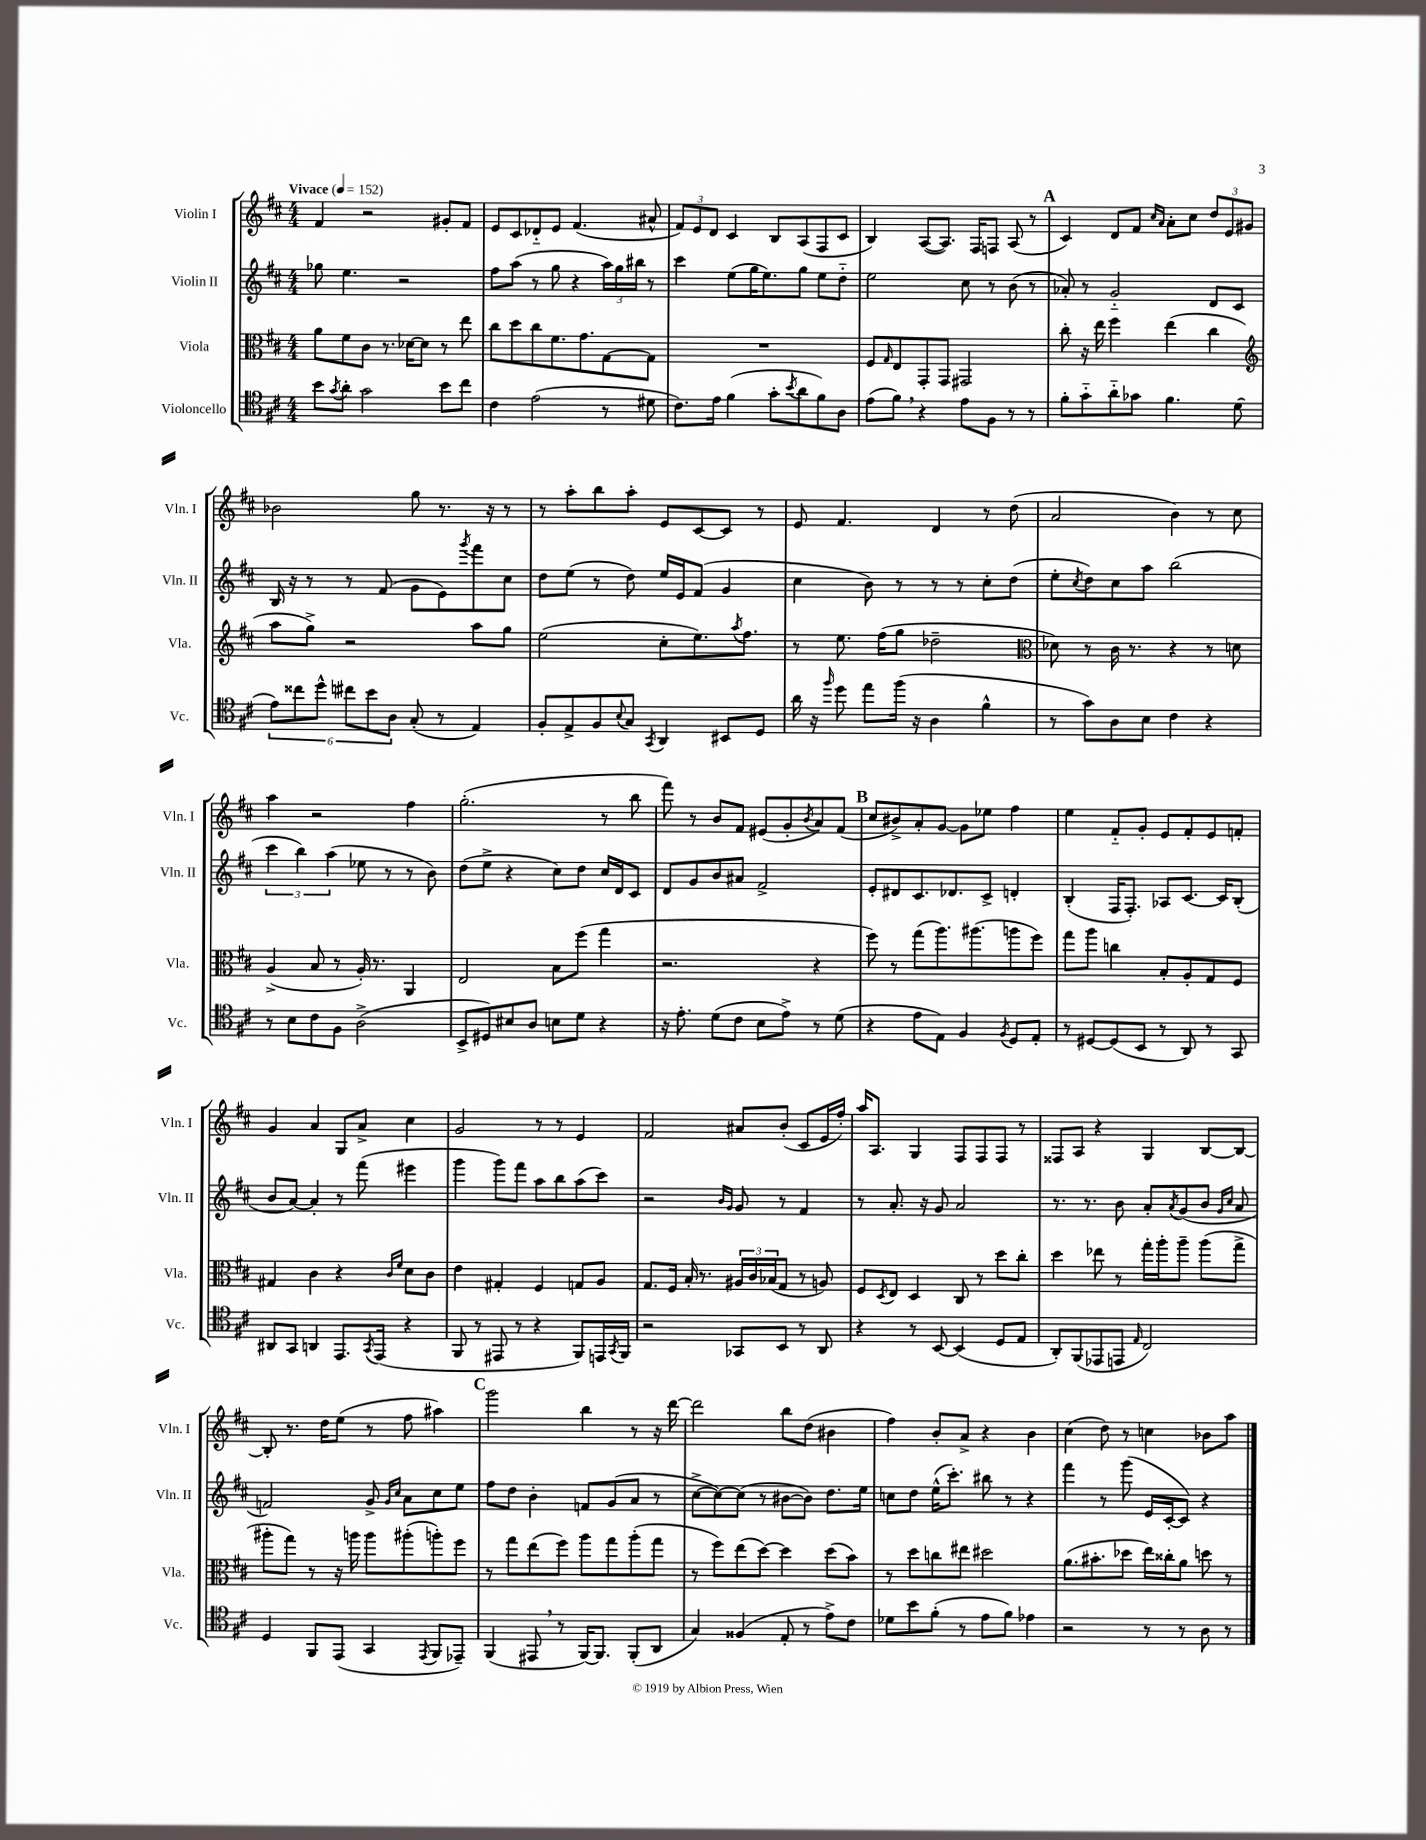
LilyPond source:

<<
\new StaffGroup <<
\new Staff = "s0" \with { instrumentName = "Violin I" shortInstrumentName = "Vln. I" } {
    \clef treble \key d \major \numericTimeSignature \time 4/4 \tempo "Vivace" 4 = 152
    fis'4 r2 gis'8-. fis'8 |
    e'8 cis'8 des'8-_ e'8 fis'4.( ais'8-^ |
    \tuplet 3/2 { fis'8) e'8 d'8 } cis'4 b8 a8( fis8 cis'8 |
    b4) a8~( a8.) fis16 f8 a8( r8 |
    \mark \markup { \bold "A" } cis'4) d'8 fis'8 \grace { cis''16 a'16 } a'8-. cis''8 \tuplet 3/2 { d''8 e'8 gis'8 } |
    bes'2 g''8 r8. r16 r8 |
    r8 a''8-. b''8 a''8-. e'8 cis'8~ cis'8 r8 |
    e'8 fis'4. d'4 r8 d''8( |
    a'2 b'4) r8 cis''8 |
    a''4 r2 fis''4 |
    g''2.-.( r8 b''8 |
    fis'''8) r8 b'8 fis'8 eis'8( g'8-. \acciaccatura { b'8 } a'8) fis'8( |
    \mark \markup { \bold "B" } cis''8 bis'8->) a'8-. g'8~ g'8 ees''8 fis''4 |
    e''4 fis'8-_ g'8-. e'8 fis'8-. e'8 f'8-. |
    g'4 a'4 g8 a'8-> cis''4 |
    g'2 r8 r8 e'4 |
    fis'2 ais'8 b'8-.( cis'8 e'16 fis''16-.) |
    a''16 a8. g4 fis8 fis8 fis8 r8 |
    fisis8 a8 r4 g4 b8~ b8~ |
    b8-. r8. d''16 e''8( r8 fis''8 ais''4) |
    \mark \markup { \bold "C" } g'''2 b''4 r8 r16 d'''16~ |
    d'''2 b''8 d''8( bis'4 |
    fis''4) b'8-. a'8-> r4 b'4 |
    cis''4( d''8) r8 c''4 bes'8 a''8 \bar "|." |
}
\new Staff = "s1" \with { instrumentName = "Violin II" shortInstrumentName = "Vln. II" } {
    \clef treble \key d \major \numericTimeSignature \time 4/4
    ges''8 e''4. r2 |
    fis''8 a''8( r8 g''8 r4 \tuplet 3/2 { a''16) g''16 bis''16 } r8 |
    cis'''4 e''8( g''16 e''8.) g''8 e''8 d''8-_ |
    e''2 cis''8 r8 b'8( r8 |
    \mark \markup { \bold "A" } aes'8-.) r8 g'2-_ d'8 cis'8 |
    b16 r16 r8 r8 fis'8( g'8 e'8) \acciaccatura { g'''8 } fis'''8 cis''8 |
    d''8 e''8( r8 d''8) e''16 e'16 fis'8( g'4 |
    cis''4 b'8) r8 r8 r8 cis''8-. d''8( |
    e''8-. \acciaccatura { cis''8 } d''8) cis''8 a''8 b''2( |
    \tuplet 3/2 { cis'''4 b''4) a''4( } ees''8 r8 r8 b'8) |
    d''8( e''8-> r4 cis''8) d''8 cis''16 d'16 cis'8 |
    d'8 g'8 b'8 ais'8 fis'2-> |
    \mark \markup { \bold "B" } e'8-. dis'8 cis'8. des'8. cis'8-> d'4-. |
    b4-.( fis16 fis8.-.) aes8 cis'8.~ cis'16 b8-.( |
    b'8 a'8~) a'4-. r8 fis'''8( eis'''4 |
    g'''4 g'''8) fis'''8 a''8 b''8 a''8( cis'''8) |
    r2 \grace { b'16 g'16 } g'8 r8 fis'4 |
    r8 a'8.-. r16 g'8 a'2 |
    r8. r8. b'8 a'8-. \acciaccatura { a'8 } g'8( b'8 \grace { g'16 cis''16 } a'8 |
    f'2) g'8-> \grace { g'16 cis''16 } a'8 cis''8 e''8 |
    \mark \markup { \bold "C" } fis''8 d''8 b'4-. f'8 g'8( a'8 r8 |
    cis''8~-> cis''8~) cis''8( r8 bis'8~ bis'8) d''8. e''16 |
    c''8 d''8 e''16-^( cis'''8.-.) bis''8 r8 r4 |
    fis'''4 r8 g'''8( e'16 cis'16~-. cis'8) r4 \bar "|." |
}
\new Staff = "s2" \with { instrumentName = "Viola" shortInstrumentName = "Vla." } {
    \clef alto \key d \major \numericTimeSignature \time 4/4
    a'8 fis'8 cis'8 r8. des'16~ des'8 r8 e''8 |
    cis''8 d''8 cis''8 fis'8. g'8. g8~ g8 |
    R1 |
    fis8 \grace { g16 } e8 g,8-. g,8 gis,2 |
    \mark \markup { \bold "A" } cis''8-. r16 e''16 fis''4 e''4( cis''4 |
    \clef treble a''8 g''8->) r2 a''8 g''8 |
    e''2( cis''8-. e''8.) \acciaccatura { a''8 } fis''8. |
    r8 e''8. fis''16( g''8 des''2-- |
    \clef alto des'8) r8 cis'16 r8. r4 r8 d'8 |
    a4->( b8 r8 a16-.) r8. a,4 |
    e2 b8 fis''8( g''4 |
    r2. r4 |
    \mark \markup { \bold "B" } fis''8) r8 g''8( a''8.) ais''8.( a''8 fis''8) |
    g''8 a''8 c''4 b8-. a8-. g8 fis8 |
    gis4 cis'4 r4 \grace { cis'16 fis'16 } d'8 cis'8 |
    e'4 gis4-. fis4 g8 a8 |
    g8. fis16 b16-. r8. \tuplet 3/2 { ais16 cis'16 bes16( } g8 r8 a8) |
    fis8 \acciaccatura { d8 } e8 d4 cis8 r8 d''8 cis''8-. |
    d''4 ees''8 r8 g''16-. a''16-. a''8-- a''8( g''8-> |
    ais''8-. g''8) r8 r16 a''16 a''8 ais''8-.( a''8-.) fis''8 |
    \mark \markup { \bold "C" } r8 g''8 e''8( fis''8) a''8 g''8 a''8-.( g''8 |
    r8 fis''8) e''8( d''8~) d''4 d''8( b'8) |
    r8 d''8 c''8 eis''8 dis''2 |
    a'8.( bis'8.-. des''8 e''16) cisis''16-. a'8 d''8 r8 \bar "|." |
}
\new Staff = "s3" \with { instrumentName = "Violoncello" shortInstrumentName = "Vc." } {
    \clef tenor \key d \major \numericTimeSignature \time 4/4
    b'8 \acciaccatura { g'8 } a'8-. g'2 b'8 cis''8 |
    cis'4 e'2( r8 dis'8 |
    cis'8.) e'16 fis'4( g'8-. \acciaccatura { b'8 } a'8 fis'8) a8 |
    e'8( fis'8) \breathe r4 e'8 fis8 r8 r8 |
    \mark \markup { \bold "A" } fis'8-. g'8-_ a'8-_ ges'8 fis'4. d'8( |
    \tuplet 6/4 { e'8) cisis''8 d''8-^ cis''8 b'8 a8 } g8-.( r8 e4) |
    fis8-. e8-> fis8 \appoggiatura { b8 } g8 \acciaccatura { g,8 } a,4 bis,8 d8 |
    a'16 r16 \grace { fis''16 } d''8 e''8 fis''16( r16 a4 fis'4-^ |
    r8 g'8) a8 b8 cis'4 r4 |
    r8 b8 cis'8 fis8 a2->( |
    b,8-> dis8) bis8 a8 b8 d'8 r4 |
    r16 e'8.-. d'8( cis'8 b8 e'8->) r8 d'8( |
    \mark \markup { \bold "B" } r4 e'8 e8) fis4 \acciaccatura { fis8 } d8 e8-. |
    r8 dis8~ dis8( b,8 r8 a,8) r8 g,8 |
    ais,8 g,8 a,4 e,8. \acciaccatura { g,8 } e,16( r4 |
    fis,8 r8 eis,8 r8 r4 fis,8) e,16 \acciaccatura { g,8 } fis,16 |
    r2 ges,8 b,8 r8 a,8 |
    r4 r8 b,8~ b,4( d8 e8 |
    a,8-.) fis,8( ees,8 e,8 \grace { e16 } cis2) |
    d4 fis,8 e,8( g,4 \acciaccatura { e,8 } fis,8 ees,8--) |
    \mark \markup { \bold "C" } fis,4( eis,8 \breathe r8 fis,16~) fis,8. fis,8-.( a,8 |
    g4) fisis4( e8-. r8 e'8->) cis'8 |
    des'8 b'8 fis'8-.( r8 e'8 fis'8) ees'4 |
    r2 r8 r8 a8 r8 \bar "|." |
}
>>
>>
\layout { \context { \Score \remove "Bar_number_engraver" } }
